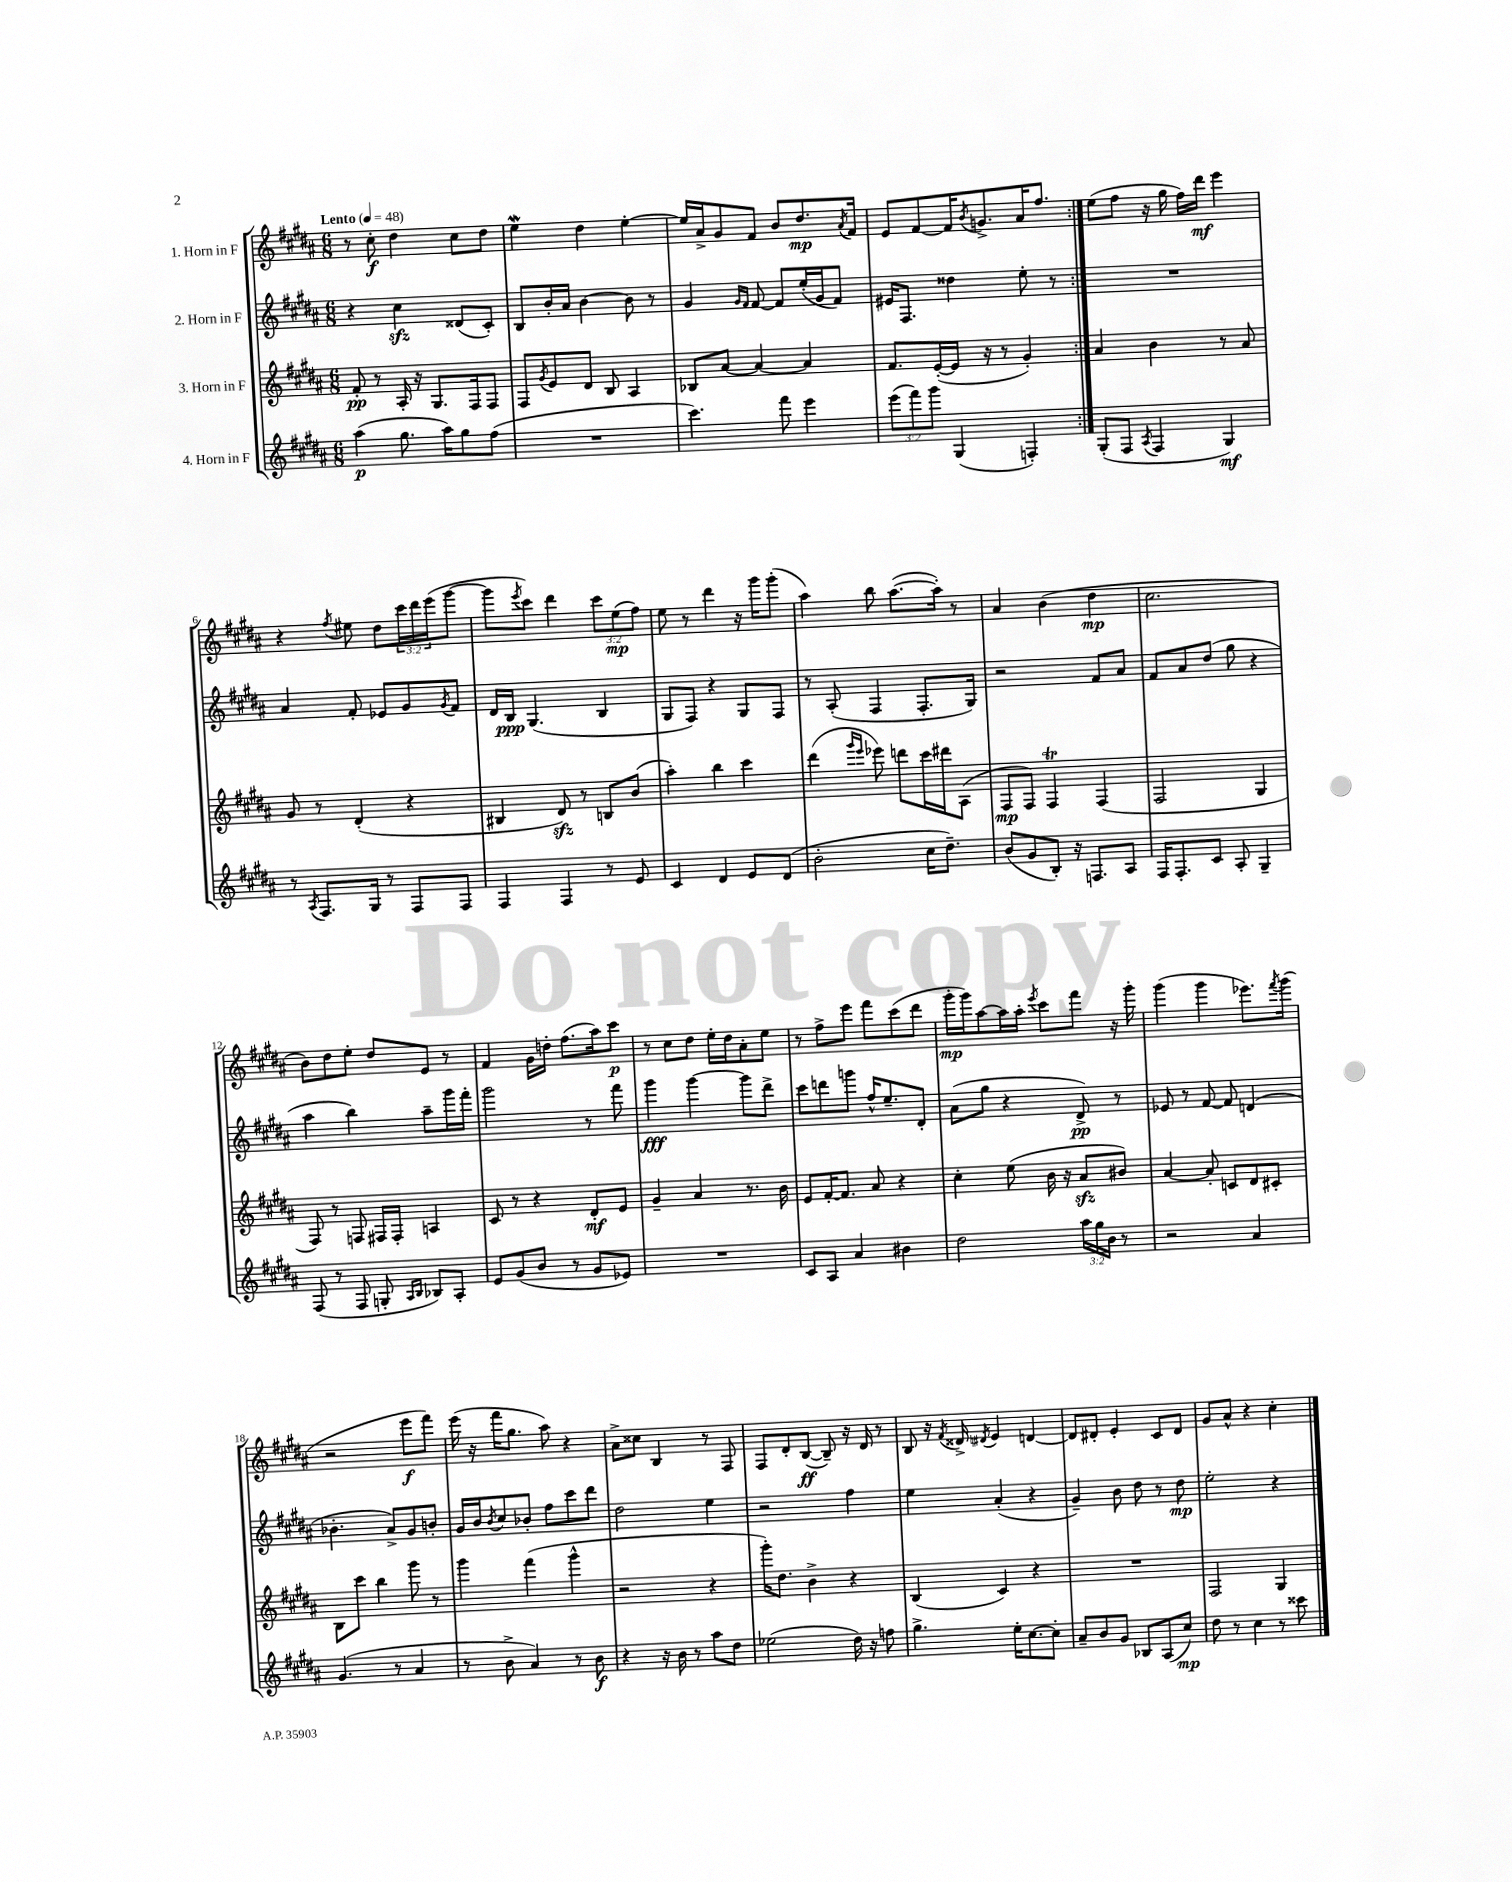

**kern	**dynam	**kern	**dynam	**kern	**dynam	**kern	**dynam
*part4	*part4	*part3	*part3	*part2	*part2	*part1	*part1
*staff4	*staff4	*staff3	*staff3	*staff2	*staff2	*staff1	*staff1
*I"4. Horn in F	*	*I"3. Horn in F	*	*I"2. Horn in F	*	*I"1. Horn in F	*
*clefG2	*	*clefG2	*	*clefG2	*	*clefG2	*
*k[f#c#g#d#a#]	*	*k[f#c#g#d#a#]	*	*k[f#c#g#d#a#]	*	*k[f#c#g#d#a#]	*
*M6/8	*	*M6/8	*	*M6/8	*	*M6/8	*
*MM48	*	*MM48	*	*MM48	*	*MM48	*
=1	=1	=1	=1	=1	=1	=1	=1
!	!	!	!	!	!	!LO:TX:a:B:t=Lento	!
(4aa#\	p	8f#'/	pp	4r	.	8r	.
.	.	8r	.	.	.	8cc#'\	f
8.gg#\	.	16A#'/	.	4cc#zz\	.	4dd#\	.
.	.	16r	.	.	.	.	.
.	.	8.G#/L	.	.	.	.	.
16aa#\KL)	.	.	.	.	.	.	.
8gg#\	.	.	.	(8d##X/L	.	8cc#\L	.
.	.	16F#/k	.	.	.	.	.
(8ff#\J	.	8F#/J	.	8c#'/J)	.	8dd#\J	.
=2	=2	=2	=2	=2	=2	=2	=2
2.r	.	8F#/L	.	8B/L	.	4eew\	.
.	.	8qg#/	.	.	.	.	.
.	.	8e/	.	16b'/L	.	.	.
.	.	.	.	16a#/JJ	.	.	.
.	.	8d#/J	.	[4b\	.	4dd#\	.
.	.	8B/	.	.	.	.	.
.	.	4A#/	.	8b\]	.	[4ee'\	.
.	.	.	.	8r	.	.	.
=3	=3	=3	=3	=3	=3	=3	=3
4.ccc#\)	.	8B-X/L	.	4g#/	.	16ee/LL]	.
.	.	.	.	.	.	16a#^/J	.
.	.	[8a#/J	.	.	.	8g#/	.
.	.	.	.	16qqg#/LL	.	.	.
.	.	.	.	16qqf#/JJ	.	.	.
.	.	4a#/_	.	[8f#/	.	8f#/J	.
8fff#\	.	.	.	8f#/L]	.	8b/L	.
4eee\	.	4a#/]	.	(16ee'/L	.	8.dd#/	mp
.	.	.	.	16g#/J	.	.	.
.	.	.	.	8f#/J)	.	.	.
.	.	.	.	.	.	8qa#/	.
.	.	.	.	.	.	16f#/Jk	.
=4	=4	=4	=4	=4	=4	=4	=4
(12eee\L	.	8.f#/L	.	16e#X/KL	.	8e/L	.
.	.	.	.	8.F#/J	.	.	.
12fff#\)	.	.	.	.	.	.	.
.	.	.	.	.	.	[8f#/	.
12ggg#\J	.	.	.	.	.	.	.
.	.	([16e'/L	.	.	.	.	.
(4G#/	.	16e/JJ]	.	4dd##X\	.	16f#/K]	.
.	.	.	.	.	.	8qb/	.
.	.	16r	.	.	.	8.gn^/	.
.	.	8r	.	.	.	.	.
4Fn'/)	.	4g#'/)	.	8ee'\	.	16a#/K	.
.	.	.	.	.	.	8.ff#/J	.
.	.	.	.	8r	.	.	.
=5:|!	=5:|!	=5:|!	=5:|!	=5:|!	=5:|!	=5:|!	=5:|!
(8G#'/L	.	4a#/	.	2.r	.	(8ee\L	.
8F#/J	.	.	.	.	.	8ff#\J	.
8qA#/	.	.	.	.	.	.	.
4F#/	.	4b\	.	.	.	16r	.
.	.	.	.	.	.	16gg#\	.
.	.	.	.	.	.	16ff#\LL)	.
.	.	.	.	.	.	16ddd#\JJ	mf
4G#/)	mf	8r	.	.	.	4eee\	.
.	.	8a#/	.	.	.	.	.
!!LO:LB:g=z
=6	=6	=6	=6	=6	=6	=6	=6
8r	.	8g#/	.	4a#/	.	4r	.
8qA#/	.	.	.	.	.	.	.
8.F#/L	.	8r	.	.	.	.	.
.	.	.	.	.	.	8qff#/	.
.	.	(4d#'/	.	8f#'/	.	8ee#X\	.
16G#/Jk	.	.	.	.	.	.	.
8r	.	.	.	8e-X/L	.	8dd#\L	.
8F#/L	.	4r	.	8g#/	.	24ccc#\L	.
.	.	.	.	.	.	24ddd#\	.
.	.	.	.	.	.	(24eee\J	.
.	.	.	.	8qg#/	.	.	.
8F#/J	.	.	.	8f#/J	.	[8ggg#\J	.
=7	=7	=7	=7	=7	=7	=7	=7
4F#/	.	4B#X/	.	16d#/LL	.	8ggg#\L]	.
.	.	.	.	16B/JJ	ppp	.	.
.	.	.	.	.	.	8qeee/	.
.	.	.	.	(4.G#/	.	8ccc#\J)	.
4F#/	.	8d#zz/)	.	.	.	4ddd#\	.
.	.	8r	.	.	.	.	.
8r	.	8Bn/L	.	4B/	.	12ccc#\L	.
.	.	.	.	.	.	(12ee\	mp
8e/	.	(8b/J	.	.	.	.	.
.	.	.	.	.	.	12ff#\J)	.
=8	=8	=8	=8	=8	=8	=8	=8
4c#/	.	4aa#'\)	.	8G#/L	.	8ee\	.
.	.	.	.	8F#/J)	.	8r	.
4d#/	.	4bb\	.	4r	.	4ddd#\	.
8e/L	.	4ccc#\	.	8G#/L	.	16r	.
.	.	.	.	.	.	16ggg#\KL	.
(8d#/J	.	.	.	8F#/J	.	(8ggg#'\J	.
=9	=9	=9	=9	=9	=9	=9	=9
2b'\	.	(4ddd#\	.	8r	.	4aa#\)	.
.	.	.	.	(8A#'/	.	.	.
.	.	16qqggg#/LL	.	.	.	.	.
.	.	16qqeee/JJ	.	.	.	.	.
.	.	8eee-X\)	.	4F#/	.	8bb\	.
.	.	8dddn\L	.	.	.	([8.aa#\L	.
16cc#\KL	.	16ccc#\L	.	8.F#'/L	.	.	.
8.dd#~\J)	.	16ddd#X\J	.	.	.	16aa#'\Jk])	.
.	.	(8A#\J	.	.	.	8r	.
.	.	.	.	16G#/Jk)	.	.	.
=10	=10	=10	=10	=10	=10	=10	=10
(8b/L	.	8F#/L	mp	2r	.	4a#/	.
8g#/	.	8F#/J)	.	.	.	.	.
8B'/J)	.	4F#T/	.	.	.	(4b\	.
16r	.	.	.	.	.	.	.
8.Fn/L	.	.	.	.	.	.	.
.	.	(4F#/	.	8f#/L	.	4dd#\	mp
8A#/J	.	.	.	8a#/J	.	.	.
=11	=11	=11	=11	=11	=11	=11	=11
16F#/KL	.	2F#/	.	8f#/L	.	2.cc#\	.
8.F#'/	.	.	.	.	.	.	.
.	.	.	.	8a#/	.	.	.
8c#/J	.	.	.	(8dd#/J	.	.	.
8A#'/	.	.	.	8gg#\	.	.	.
4G#~/	.	4G#/	.	4r	.	.	.
!!LO:LB:g=z
=12	=12	=12	=12	=12	=12	=12	=12
(8F#/	.	8F#/)	.	4aa#\	.	8b\L)	.
8r	.	8r	.	.	.	8dd#\	.
8F#/	.	8Fn/	.	4bb\)	.	8ee'\J	.
8Gn'/	.	16F#X/LL	.	.	.	8dd#/L	.
.	.	16F#'/JJ	.	.	.	.	.
16qqA#/LL	.	.	.	.	.	.	.
16qqB/JJ	.	.	.	.	.	.	.
8B-X/L)	.	4An/	.	8aa#~\L	.	8e/J	.
8A#'/J	.	.	.	16ggg#\L	.	8r	.
.	.	.	.	16fff#'\JJ	.	.	.
=13	=13	=13	=13	=13	=13	=13	=13
8e/L	.	8c#/	.	2ggg#\	.	4f#/	.
(8g#/	.	8r	.	.	.	.	.
8b/J	.	4r	.	.	.	16g#\LL	.
.	.	.	.	.	.	16ddn'\JJ	.
8r	.	.	.	.	.	(8.ff#\L	.
8g#/L	.	8d#'/L	mf	8r	.	.	.
.	.	.	.	.	.	16aa#\k)	.
8e-X/J)	.	8e/J	.	8fff#\	.	8ccc#\J	p
=14	=14	=14	=14	=14	=14	=14	=14
2.r	.	4g#~/	.	4ggg#\	fff	8r	.
.	.	.	.	.	.	8cc#\L	.
.	.	4a#/	.	[4ggg#\	.	8dd#\J	.
.	.	.	.	.	.	16ee'\LL	.
.	.	.	.	.	.	16dd#\J	.
.	.	8.r	.	8ggg#\L]	.	8a#'\	.
.	.	.	.	8ddd#^\J	.	8ee\J	.
.	.	16b\	.	.	.	.	.
=15	=15	=15	=15	=15	=15	=15	=15
8c#/L	.	8e/L	.	8ccc#\L	.	8r	.
8A#/J	.	[16f#'/K	.	8dddn\	.	8ff#^\L	.
.	.	8.f#/J]	.	.	.	.	.
4a#/	.	.	.	8gggn\J	.	8eee\J	.
.	.	8a#/	.	16ff#^^/KL	.	8fff#\L	.
.	.	.	.	8.ee~/	.	.	.
4b#X\	.	4r	.	.	.	(8ccc#\	.
.	.	.	.	8d#'/J	.	8ddd#\J	.
=16	=16	=16	=16	=16	=16	=16	=16
2dd#\	.	4cc#'\	.	(8a#\L	.	16ggg#'\LL	mp
.	.	.	.	.	.	16ggg#\J)	.
.	.	.	.	8gg#\J	.	[8aa#\	.
.	.	(8ee\	.	4r	.	16aa#\L]	.
.	.	.	.	.	.	16aa#'\JJ	.
.	.	.	.	.	.	8qeee/	.
.	.	16b\	.	.	.	8ccc#\L	.
.	.	16r	.	.	.	.	.
24aa#\LL	.	8a#zz/L	.	8d#^/)	pp	8fff#\J	.
24gg#\	.	.	.	.	.	.	.
24b\JJ	.	.	.	.	.	.	.
8r	.	8b#X/J)	.	8r	.	16r	.
.	.	.	.	.	.	16ggg#'\	.
=17	=17	=17	=17	=17	=17	=17	=17
2r	.	[4a#/	.	8e-X/	.	(4ggg#\	.
.	.	.	.	8r	.	.	.
.	.	8a#'/]	.	[8f#/	.	4ggg#\	.
.	.	8cn/L	.	8f#/]	.	.	.
4a#/	.	8d#/	.	(4dn/	.	8.eee-X\L)	.
.	.	8c#X'/J	.	.	.	.	.
.	.	.	.	.	.	8qfff#/	.
.	.	.	.	.	.	(16ggg#\Jk	.
!!LO:LB:g=z
=18	=18	=18	=18	=18	=18	=18	=18
(4.g#/	.	8B\L	.	4.b-X'\	.	2r	.
.	.	8ccc#\J	.	.	.	.	.
.	.	4bb\	.	.	.	.	.
8r	.	.	.	8a#^/L)	.	.	.
4a#/	.	8ggg#\	.	8g#/	.	8eee\L	f
.	.	8r	.	8bn'/J	.	8fff#\J)	.
=19	=19	=19	=19	=19	=19	=19	=19
8r	.	4ggg#\	.	16g#/LL	.	(16eee\	.
.	.	.	.	16b/J	.	16r	.
.	.	.	.	8qb/	.	.	.
8b^\	.	.	.	8cc#/	.	16fff#\KL	.
.	.	.	.	.	.	8.gg#\J	.
4a#/)	.	(4fff#\	.	8b-X'/J	.	.	.
.	.	.	.	8ff#\L	.	8aa#\)	.
8r	.	4ggg#^^\	.	8ccc#\	.	4r	.
8b\	f	.	.	8ddd#\J	.	.	.
=20	=20	=20	=20	=20	=20	=20	=20
4r	.	2r	.	2dd#\	.	8a#^\L	.
.	.	.	.	.	.	8cc##X\J	.
16r	.	.	.	.	.	4B/	.
16b\	.	.	.	.	.	.	.
8r	.	.	.	.	.	.	.
8aa#\L	.	4r	.	4ee\	.	8r	.
8dd#\J	.	.	.	.	.	8F#/	.
=21	=21	=21	=21	=21	=21	=21	=21
(2ee-X\	.	16ggg#'\KL)	.	2r	.	8F#/L	.
.	.	8.dd#\J	.	.	.	.	.
.	.	.	.	.	.	8d#'/	.
.	.	4b^\	.	.	.	([8B/J	ff
.	.	.	.	.	.	8B~/])	.
16dd#\)	.	4r	.	4ff#\	.	16r	.
16r	.	.	.	.	.	16d#/	.
8ffn\	.	.	.	.	.	8r	.
=22	=22	=22	=22	=22	=22	=22	=22
4.gg#^\	.	(4B/	.	4ee\	.	8B/	.
.	.	.	.	.	.	16r	.
.	.	.	.	.	.	8qf#/	.
.	.	.	.	.	.	16d##X^/	.
.	.	.	.	.	.	8qd#X/	.
.	.	4c#/)	.	(4a#'/	.	4e/	.
16ee'\KL	.	.	.	.	.	.	.
[8.cc#\	.	.	.	.	.	.	.
.	.	4r	.	4r	.	[4dn/	.
8cc#'\J]	.	.	.	.	.	.	.
=23	=23	=23	=23	=23	=23	=23	=23
8a#~/L	.	2.r	.	4g#~/)	.	8d/L]	.
8b/	.	.	.	.	.	8d#X'/J	.
8g#/J	.	.	.	8b\	.	4e'/	.
8B-X/L	.	.	.	8dd#\	.	.	.
(8A#/	.	.	.	8r	.	8c#/L	.
8cc#/J)	mp	.	.	8dd#\	mp	8d#/J	.
=24	=24	=24	=24	=24	=24	=24	=24
8dd#\	.	2F#/	.	2ee'\	.	8g#/L	.
8r	.	.	.	.	.	8a#^^/J	.
4cc#\	.	.	.	.	.	4r	.
8r	.	4G#/	.	4r	.	4cc#'\	.
8ccc##X\	.	.	.	.	.	.	.
==	==	==	==	==	==	==	==
*-	*-	*-	*-	*-	*-	*-	*-
